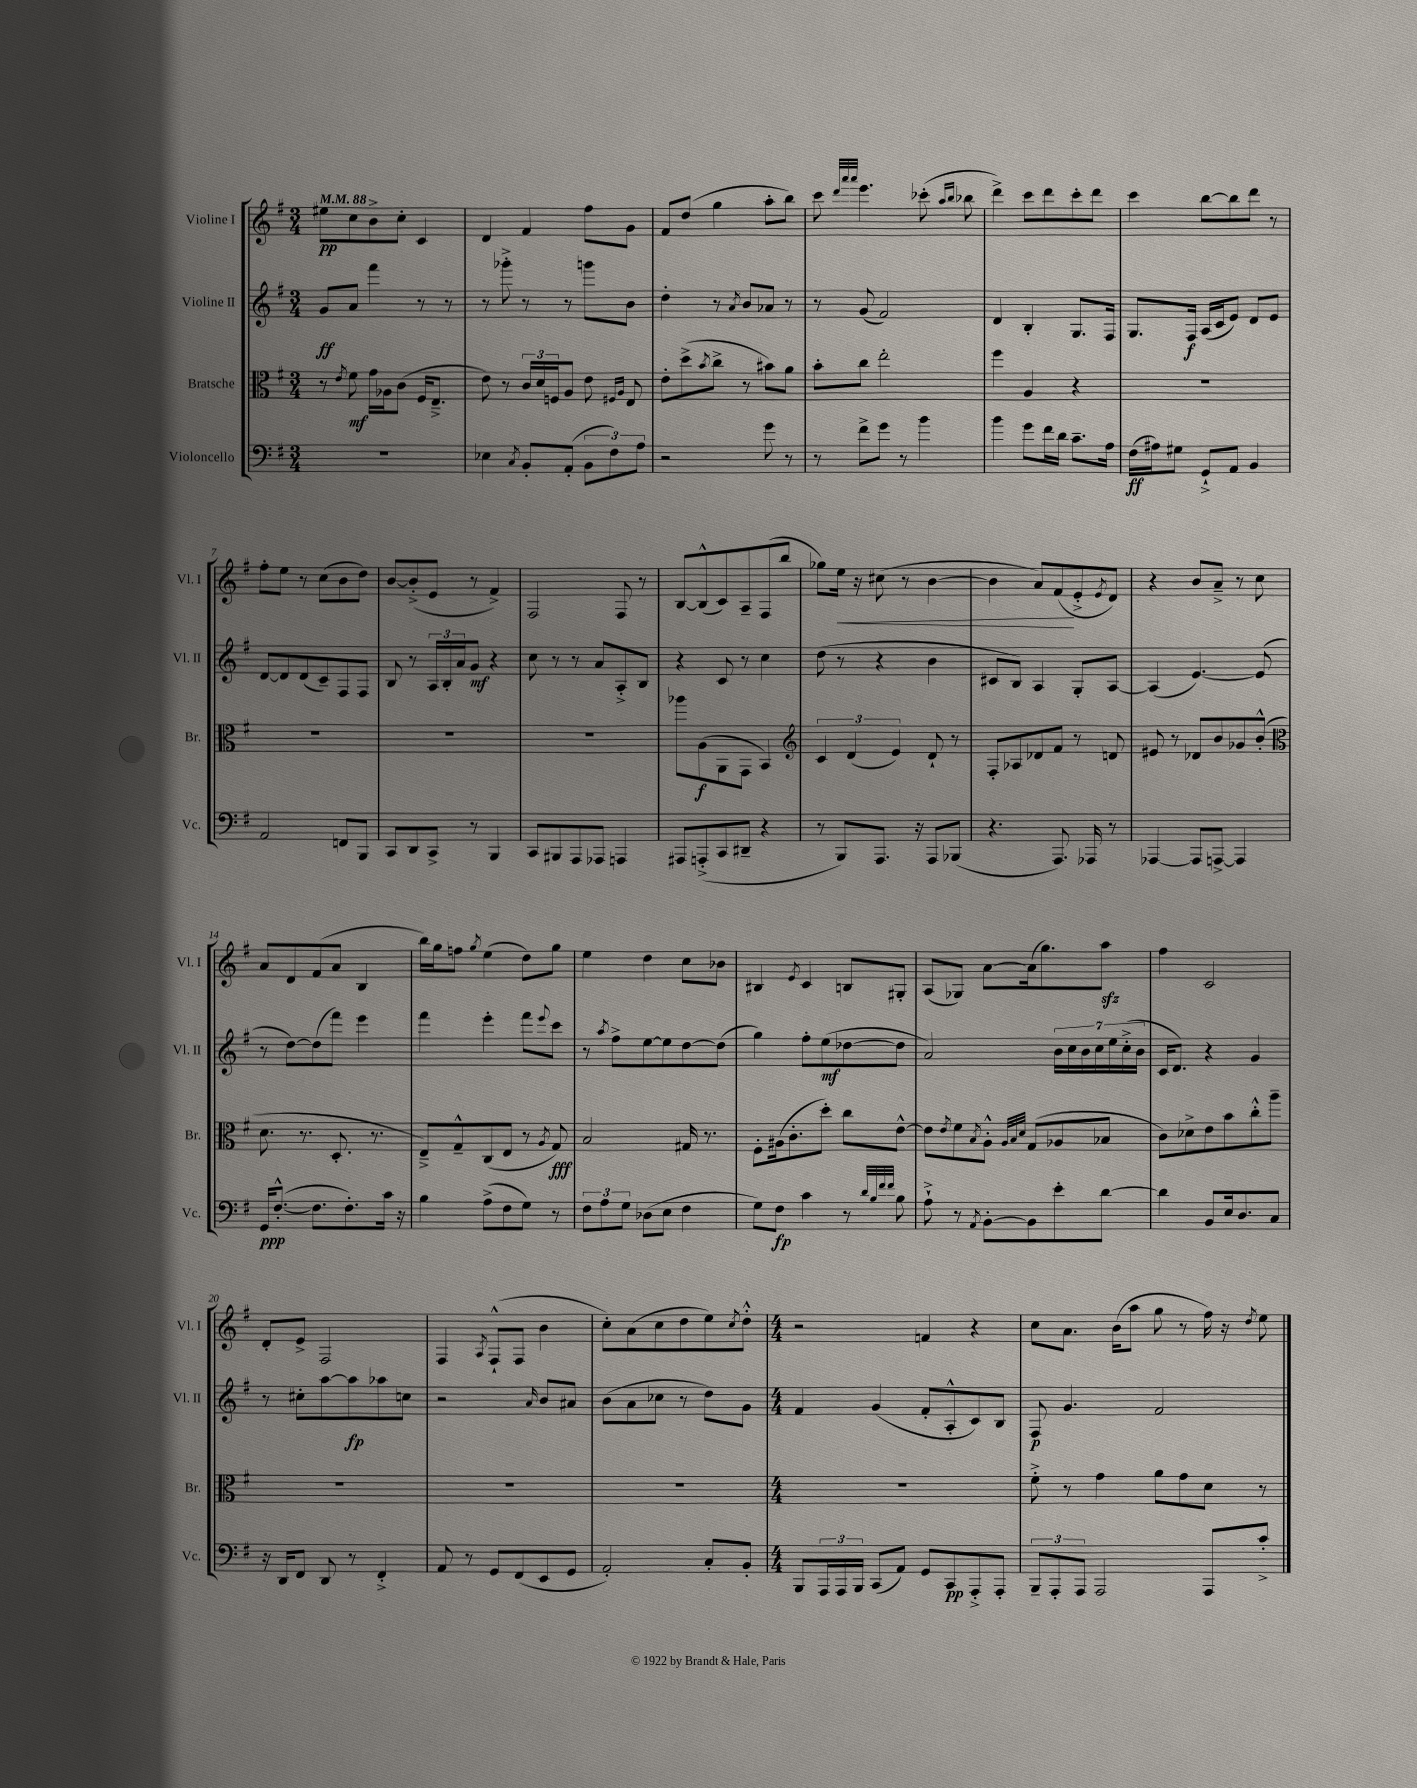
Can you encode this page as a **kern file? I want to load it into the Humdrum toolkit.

**kern	**kern	**kern	**kern
*staff4	*staff3	*staff2	*staff1
*clefF4	*clefC3	*clefG2	*clefG2
*k[f#]	*k[f#]	*k[f#]	*k[f#]
*M3/4	*M3/4	*M3/4	*M3/4
*MM88	*MM88	*MM88	*MM88
2.r	8r	8g	8ee#
.	8qe	.	.
.	8f#	8a	8cc
.	16g	4fff#	8b^
.	16A-	.	.
.	(8c	.	8cc'
.	16F#	8r	4c
.	8.E~^	.	.
.	.	8r	.
=	=	=	=
4E-	8e)	8r	4d
.	8r	8ggg-'^	.
8qC	.	.	.
8BB'	24c	8r	4f#
.	24d	.	.
.	24F	.	.
(8AA'	8A	8r	.
12BB	8e	8ggg	8ff#
12F#)	.	.	.
.	16qqF#	.	.
.	16qqA	.	.
.	8E	8b	8g
12A	.	.	.
=	=	=	=
2r	8e'	4dd'	8f#
.	(8dd^	.	(8dd
.	8qb	.	.
.	8cc^	8r	4gg
.	.	8qa	.
.	8r	8b	.
8g	8b#)	8a-	8aa'
8r	8a	8r	8bb)
=	=	=	=
8r	8b'	8r	8ccc
.	.	.	32qqddd
.	.	.	32qqaaa
.	.	.	32qqaaa
8f#^	8cc	(8g	4.eee
8g	2ee'	2f#)	.
8r	.	.	.
4b	.	.	(8ccc-'
.	.	.	16qqaa
.	.	.	16qqbb
.	.	.	8bb-
=	=	=	=
4b	4ff#	4d	4ddd^)
8g	4A	4B'	8ccc
16f#	.	.	8ddd
16d	.	.	.
8.c~	4r	8.G	8ccc'
.	.	.	8ddd
16A	.	16F#	.
=	=	=	=
(16F#	2.r	8.G	4ccc
16A#)	.	.	.
8G#	.	.	.
.	.	16F#	.
8GG`^	.	(16A	[8bb
.	.	16c	.
8AA	.	8e)	8bb]
4BB	.	8d	8ddd
.	.	8e	8r
=	=	=	=
2AA	2.r	[8d	8ff#'
.	.	8d]	8ee
.	.	(8d	8r
.	.	8c~)	(8cc
8FF	.	8F#	8b
8BBB	.	8F#	8dd)
=	=	=	=
8CC	2.r	8B	[8b
8DD	.	8r	(8b'^]
8CC^	.	24A	8e
.	.	24B'	.
.	.	24a	.
8r	.	8g	8r
4BBB	.	4r	4f#^)
=	=	=	=
8CC	2.r	8cc	2F#
8BBB#	.	8r	.
8AAA	.	8r	.
8AAA-	.	8a	.
4AAA	.	8A'^	8F#
.	.	8B	8r
=	=	=	=
8AAA#	8aa-	4r	[8B
(8AAA'^	(8A	.	(8B^^]
8CC	8AA	8c	8c)
8DD#~	8GG	8r	8A~
4r	4BB)	4cc	(8F#
.	.	.	8bb
=	=	=	=
*	*clefG2	*	*
8r	6c	(8dd	8gg-)
8BBB)	.	8r	16ee
.	(6d	.	.
.	.	.	16r
8.AAA	.	4r	(8cc#
.	6e)	.	.
.	.	.	8r
16r	.	.	.
8AAA	8d`	4b	[4b
(8BBB-	8r	.	.
=	=	=	=
4.r	8F#'	8c#	4b]
.	8A-	8B)	.
.	8d-	4A	8a)
8.AAA)	8f#	.	(8f#
.	8r	8G'	8e'^
16AAA-	.	.	.
.	.	.	8qe
8r	8d	[8A	8d)
=	=	=	=
[4AAA-	8e#	(4A]	4r
.	8r	.	.
8AAA-]	8d-	[4.e)	8b
[8AAA^	8b	.	8a~^
4AAA]	8g-	.	8r
.	(8b'^^	(8e]	8cc
=	=	=	=
*	*clefC3	*	*
16GG	8.d	8r	8a
([8.F#'^^	.	.	.
.	.	[8dd)	8d
.	8.r	.	.
8.F#]	.	(8dd]	(8f#
.	8.D'	8fff#)	8a
8.F#')	.	.	.
.	.	4eee	4B
.	8.r	.	.
16c	.	.	.
16r	.	.	.
=	=	=	=
4B	8E~^)	4fff#	16bb)
.	.	.	16gg
.	8G~^^	.	8ff
.	.	.	8qgg
(8A^	(8C	4eee'	(4ee
8F#	8E	.	.
8G)	8r	8fff#	8dd)
.	8qA	8qqeee	.
8r	8G)	8ccc	8gg
=	=	=	=
12F#	2B	8r	4ee
12A	.	.	.
.	.	8qaa	.
.	.	8ff#^	.
12G	.	.	.
(8D-	.	[8ee	4dd
8E	.	8ee]	.
4F#	16G#	[8dd	8cc
.	8.r	.	.
.	.	(8dd]	8b-
=	=	=	=
8G)	8F#'	4gg)	4B#
8F#	(16A#	.	.
.	8.c'	.	.
.	.	.	8qe
4c	.	8ff#'	4c
.	8dd')	(8ee	.
8r	8cc	[8dd-	8B
32qqd	.	.	.
32qqB	.	.	.
32qqf#	.	.	.
32qqf#	.	.	.
8B	[8e^^	8dd-]	8G#'
=	=	=	=
8A`^	8e]	2a)	(8A
.	8qe	.	.
8r	8f#	.	8G-)
8qAA	8qB	.	.
[8BB'	8A'^^	.	[8a
.	32qqA	.	.
.	32qqB	.	.
.	32qqd	.	.
8BB]	(8G	.	(16a]
.	.	.	8.gg)
8e'	8A-	28b	.
.	.	28cc	.
.	.	28b	.
.	.	28cc	.
[8d	8B-	.	8aa
.	.	28ee	.
.	.	(28cc'^	.
.	.	28b	.
=	=	=	=
4d]	8c)	16c	4ff#
.	.	8.d)	.
.	8d-^	.	.
8BB	8e	4r	2c
16E	8b	.	.
8.D	.	.	.
.	8cc'^^	4g	.
8C	8aa~	.	.
=	=	=	=
16r	2.r	8r	8d'
16DD	.	.	.
8FF#	.	8cc#'	8e^
8DD	.	[8aa	2F#
8r	.	8aa]	.
4FF#'^	.	8aa-	.
.	.	8cc	.
=	=	=	=
8AA	2.r	2r	4F#
8r	.	.	.
.	.	.	8qA
8GG	.	.	(8F#`^^
(8FF#	.	.	8F#
.	.	16qqa	.
8EE	.	8b	4b
8GG	.	8a#	.
=	=	=	=
2AA')	2.r	(8b	8cc')
.	.	8a	(8a
.	.	8cc-	8cc
.	.	8r	8dd
8C'	.	8dd)	8ee)
.	.	.	8qcc
8BB'	.	8g	8dd'^^
=	=	=	=
*M4/4	*M4/4	*M4/4	*M4/4
8BBB	1r	4f#	2r
24AAA	.	.	.
24AAA	.	.	.
24BBB	.	.	.
(8CC	.	(4g	.
8AA)	.	.	.
8GG	.	8f#'	4f
8CC	.	8A'^^	.
8AAA'^	.	8c)	4r
8AAA'	.	8B	.
=	=	=	=
12BBB~	8f#'^	8F#	8cc
12AAA'	.	.	.
.	8r	4.g	8.a
12AAA	.	.	.
2AAA	4g	.	.
.	.	.	(16b
.	.	.	8aa
.	8a	2f#	8gg
.	8g	.	8r
8AAA	8d	.	16ff#)
.	.	.	16r
.	.	.	8qdd
8c'^	8r	.	8ee
==	==	==	==
*-	*-	*-	*-
